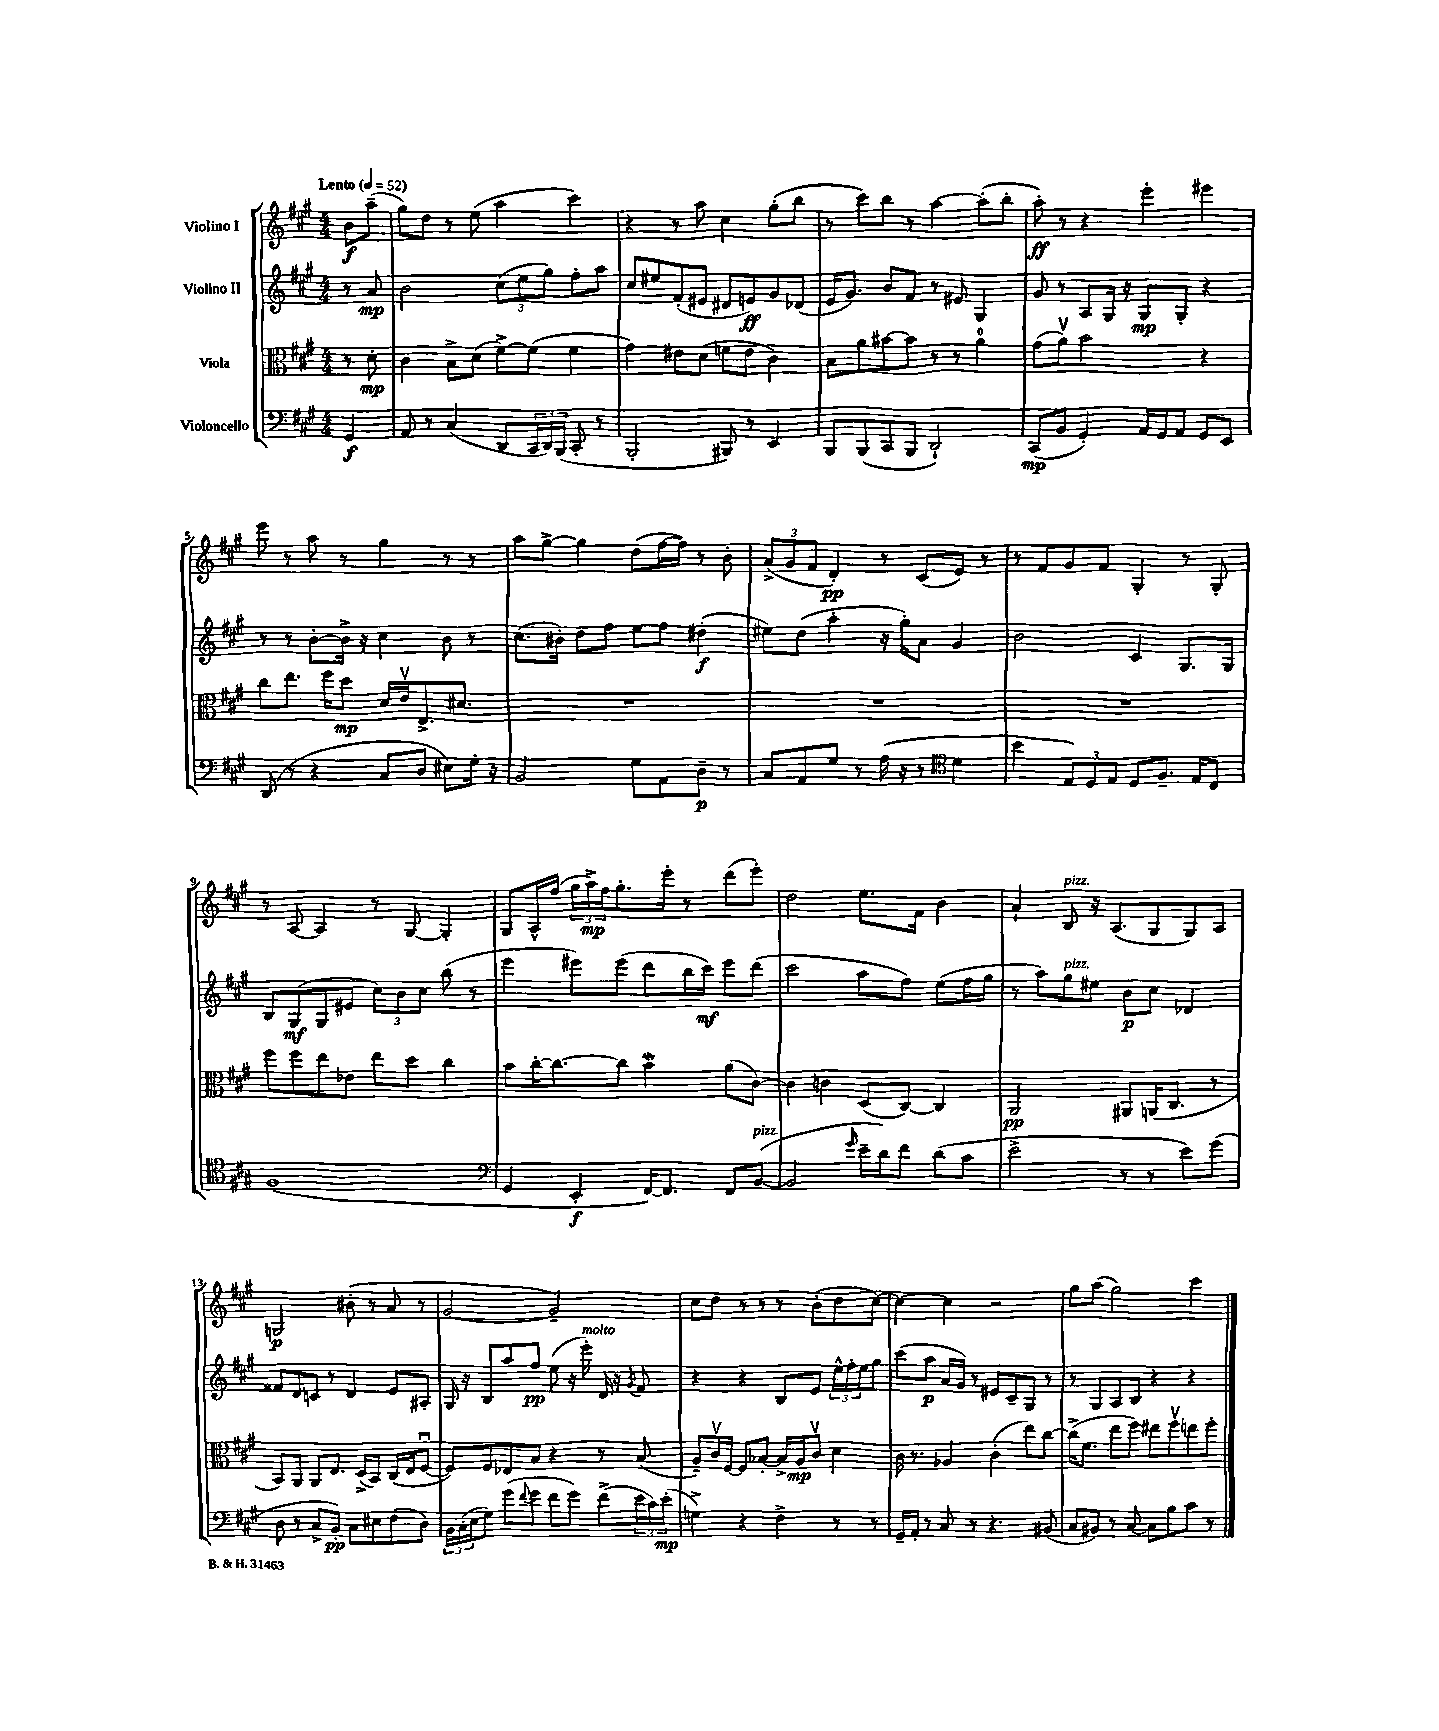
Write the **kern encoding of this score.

**kern	**dynam	**kern	**dynam	**kern	**dynam	**kern	**dynam
*part4	*part4	*part3	*part3	*part2	*part2	*part1	*part1
*staff4	*staff4	*staff3	*staff3	*staff2	*staff2	*staff1	*staff1
*I"Violoncello	*	*I"Viola	*	*I"Violino II	*	*I"Violino I	*
*clefF4	*	*clefC3	*	*clefG2	*	*clefG2	*
*k[f#c#g#]	*	*k[f#c#g#]	*	*k[f#c#g#]	*	*k[f#c#g#]	*
*M4/4	*	*M4/4	*	*M4/4	*	*M4/4	*
*MM52	*	*MM52	*	*MM52	*	*MM52	*
=	=	=	=	=	=	=	=
!	!	!	!	!	!	!LO:TX:a:B:t=Lento	!
4GG#/	f	8r	.	8r	.	8b\L	f
.	.	8d'\	mp	8a/	mp	(8aa~\J	.
=1	=1	=1	=1	=1	=1	=1	=1
8AA/	.	4c#\	.	2b\	.	8gg#\L)	.
8r	.	.	.	.	.	8dd\J	.
(4C#/	.	8B^\L	.	.	.	8r	.
.	.	(8d\J	.	.	.	(8ee\	.
8DD/L	.	[8f#^\L)	.	(12cc#\L	.	4aa\	.
.	.	.	.	12ee\	.	.	.
24CC#/L	.	(8f#\J]	.	.	.	.	.
24DD/)	.	.	.	12gg#\J)	.	.	.
(24BBB/JJ	.	.	.	.	.	.	.
8CC#'/	.	4f#\	.	8ff#'\L	.	4ccc#\)	.
8r	.	.	.	8aa\J	.	.	.
=2	=2	=2	=2	=2	=2	=2	=2
2BBB'/	.	4g#\)	.	8cc#/L	.	4r	.
.	.	.	.	8ee#X/	.	.	.
.	.	8e#X\L	.	(8f#'/	.	8r	.
.	.	(8d\J	.	8e#X/J	.	8aa\	.
8BBB#X/)	.	8fn\L	.	8d#X/L	.	4cc#\	.
8r	.	8e#\J	.	8en/)	ff	.	.
4EE/	.	4c#\)	.	8g#/	.	(8gg#'\L	.
.	.	.	.	(8d-X/J	.	8bb\J	.
=3	=3	=3	=3	=3	=3	=3	=3
8BBB/L	.	8B\L	.	16e/KL	.	8r	.
.	.	.	.	8.g#/J)	.	.	.
(8BBB/	.	8a\	.	.	.	8ccc#\L)	.
8CC#/	.	[8b#X\	.	8b/L	.	8bb\J	.
8BBB/J	.	8b#\J]	.	8f#/J	.	8r	.
2DD`/)	.	8r	.	8r	.	[4aa\	.
.	.	8r	.	8e#X/	.	.	.
.	.	4a\	.	4G#/	.	(8aa'\L]	.
.	.	.	.	.	.	8bb'\J	.
=4	=4	=4	=4	=4	=4	=4	=4
(8CC#/L	mp	(8g#\L	.	8g#/	.	8aa'\)	ff
8BB/J	.	8av\J)	.	8r	.	8r	.
4GG#'/)	.	2b\	.	8A/L	.	4r	.
.	.	.	.	16G#/Jk	.	.	.
.	.	.	.	16r	.	.	.
16AA/LL	.	.	.	8G#/L	mp	4eee'\	.
16GG#/J	.	.	.	.	.	.	.
8AA/J	.	.	.	8G#'/J	.	.	.
8GG#/L	.	4r	.	4r	.	4eee#X\	.
8EE/J	.	.	.	.	.	.	.
!!LO:LB:g=z
=5	=5	=5	=5	=5	=5	=5	=5
(8DD/	.	8cc#\L	.	8r	.	8eee\	.
8r	.	8.ee\J	.	8r	.	8r	.
4r	.	.	.	[8b'\L	.	8aa\	.
.	.	16ff#\KL	.	.	.	.	.
.	.	8dd\J	mp	16b^\Jk]	.	8r	.
.	.	.	.	16r	.	.	.
8C#/L	.	16d/LL	.	4cc#\	.	4gg#\	.
.	.	16ev/J	.	.	.	.	.
8D/J	.	8.E^/	.	.	.	.	.
8E#X\L)	.	.	.	8b\	.	8r	.
.	.	8.d#X/J	.	.	.	.	.
16G#'\Jk	.	.	.	8r	.	8r	.
16r	.	.	.	.	.	.	.
=6	=6	=6	=6	=6	=6	=6	=6
2BB/	.	1r	.	(8.cc#\L	.	8aa\L	.
.	.	.	.	.	.	[8gg#^\J	.
.	.	.	.	16b#X'\Jk)	.	.	.
.	.	.	.	8dd\L	.	4gg#\]	.
.	.	.	.	8ff#\J	.	.	.
8G#\L	.	.	.	8ee\L	.	(8dd\L	.
8AA\	.	.	.	8ff#\J	.	[16ff#\L	.
.	.	.	.	.	.	16ff#\JJ])	.
8D~\J	p	.	.	(4dd#X'\	f	8r	.
8r	.	.	.	.	.	8b'\	.
=7	=7	=7	=7	=7	=7	=7	=7
8C#/L	.	1r	.	8ee#X\L)	.	(12a^/L	.
.	.	.	.	.	.	12g#/	.
8AA/	.	.	.	(8dd\J	.	.	.
.	.	.	.	.	.	12f#/J	.
8G#/J	.	.	.	4aa'\	.	4d'/)	pp
8r	.	.	.	.	.	.	.
(16A\	.	.	.	16r	.	8r	.
16r	.	.	.	16gg#'\KL)	.	.	.
8r	.	.	.	8a\J	.	(8c#/L	.
*clefC4	*	*	*	*	*	*	*
4d\	.	.	.	4g#/	.	8e/J)	.
.	.	.	.	.	.	8r	.
=8	=8	=8	=8	=8	=8	=8	=8
4b\	.	1r	.	2b\	.	8r	.
.	.	.	.	.	.	8f#/L	.
12E/L)	.	.	.	.	.	8g#/	.
12D/	.	.	.	.	.	.	.
.	.	.	.	.	.	8f#/J	.
12E/J	.	.	.	.	.	.	.
8D/L	.	.	.	4c#/	.	4G#'/	.
8.F#~/J	.	.	.	.	.	.	.
.	.	.	.	8.G#/L	.	8r	.
16E/KL	.	.	.	.	.	.	.
8C#/J	.	.	.	.	.	8G#'/	.
.	.	.	.	16G#/Jk	.	.	.
!!LO:LB:g=z
=9	=9	=9	=9	=9	=9	=9	=9
(1F#	.	8ff#\L	.	8B/L	.	8r	.
.	.	8ff#\	.	(8G#/	mf	[8A/	.
.	.	8ee\	.	8G#/	.	4A/]	.
.	.	8e-X\J	.	8e#X/J	.	.	.
.	.	8ee\L	.	12cc#\L)	.	8r	.
.	.	.	.	12b\	.	.	.
.	.	8dd\J	.	.	.	[8G#/	.
.	.	.	.	12cc#\J	.	.	.
.	.	4cc#\	.	(8bb\	.	4G#'/]	.
.	.	.	.	8r	.	.	.
=10	=10	=10	=10	=10	=10	=10	=10
*clefF4	*	*	*	*	*	*	*
4GG#/	.	8b\L	.	4eee\	.	8G#/L	.
.	.	[16cc#'\K	.	.	.	16A^^/L	.
.	.	8.cc#\_	.	.	.	(16ff#/JJ	.
4EE'/	f	.	.	8eee#X\L)	.	24gg#\LL	.
.	.	.	.	.	.	24aa^\)	mp
.	.	.	.	.	.	24ff#\J	.
.	.	8cc#\J]	.	(8eee#\J	.	8.gg#'\	.
[16FF#/KL)	.	4bW\	.	8ddd\L	.	.	.
8.FF#/J]	.	.	.	.	.	16eee'\Jk	.
.	.	.	.	16bb\L	.	8r	.
.	.	.	.	16ccc#\JJ)	mf	.	.
8FF#/L	.	(8a\L	.	8eee#\L	.	(8ddd\L	.
!LO:TX:a:i:t=pizz.	!	!	!	!	!	!	!
([8BB/J	.	[8c#\J)	.	(8ddd\J	.	8eee'\J)	.
=11	=11	=11	=11	=11	=11	=11	=11
2BB/]	.	4c#\]	.	2ccc#\	.	2dd\	.
.	.	4cn\	.	.	.	.	.
16qqg#/	.	.	.	.	.	.	.
16e~\LL	.	(8D/L	.	8aa\L	.	8.ee\L	.
16d\J)	.	.	.	.	.	.	.
8f#\J	.	[8C#/J)	.	8ff#\J)	.	.	.
.	.	.	.	.	.	16f#\Jk	.
(8d\L	.	4C#/]	.	(8ee\L	.	4b\	.
8c#\J	.	.	.	16ff#\L	.	.	.
.	.	.	.	16gg#\JJ	.	.	.
=12	=12	=12	=12	=12	=12	=12	=12
2e^\	.	2AA/	pp	8r	.	4a`/	.
.	.	.	.	8aa\L)	.	.	.
!	!	!	!	!	!	!LO:TX:a:i:t=pizz.	!
!	!	!	!	!LO:TX:a:i:t=pizz.	!	!	!
.	.	.	.	8gg#\	.	8B/	.
.	.	.	.	8ee#X\J	.	16r	.
.	.	.	.	.	.	(8.A/L	.
8r	.	8AA#X/L	.	8b\L	p	.	.
8r	.	(16AAn/K	.	8cc#\J	.	8G#/	.
.	.	8.C#/J	.	.	.	.	.
8e\L)	.	.	.	4d-X/	.	8G#/)	.
(8g#\J	.	8r	.	.	.	8A/J	.
!!LO:LB:g=z
=13	=13	=13	=13	=13	=13	=13	=13
8D\	.	8BB/L)	.	8f##X/L	.	2Gn/	p
8r	.	8AA/J	.	8d/	.	.	.
8C#^/L	.	8AA/L	.	8cn/J	.	.	.
8BB'/J)	pp	8.E/J	.	8r	.	.	.
8C#\L	.	.	.	4d/	.	(8b#X'\	.
.	.	(16D^/KL	.	.	.	.	.
8E#X\	.	8BB/J)	.	.	.	8r	.
(8F#\	.	(16C#/LL	.	8e/L	.	8a/	.
.	.	16E/J	.	.	.	.	.
8D\J)	.	[8F#u/J	.	8A#X'/J	.	8r	.
=14	=14	=14	=14	=14	=14	=14	=14
24BB\LL	.	8F#/L])	.	16G#/	.	[2g#/	.
(24C#'\	.	.	.	.	.	.	.
.	.	.	.	16r	.	.	.
24E\J	.	.	.	.	.	.	.
8G#\J)	.	8F#/	.	8B/L	.	.	.
(8g#\L	.	8E-X/	.	8aa/	.	.	.
8qqf#/	.	.	.	.	.	.	.
8g#\J	.	8B/J	.	8ff#/J	pp	.	.
8f#\L	.	4r	.	(8ee\	.	2g#~/])	.
8g#\J)	.	.	.	16r	.	.	.
!	!	!	!	!LO:TX:a:i:t=molto	!	!	!
.	.	.	.	16eee'\)	.	.	.
(8f#^\L	.	8r	.	16d/	.	.	.
.	.	.	.	16r	.	.	.
.	.	.	.	8qg#/	.	.	.
24e\L	.	(8B/	.	8f#/	.	.	.
24c#\)	.	.	.	.	.	.	.
(24e'\JJ	mp	.	.	.	.	.	.
=15	=15	=15	=15	=15	=15	=15	=15
4Gn^\)	.	8A~/L)	.	4r	.	8cc#\L	.
.	.	16c#v/L	.	.	.	8dd\J	.
.	.	[16F#/JJ	.	.	.	.	.
4r	.	8F#/L]	.	4r	.	8r	.
.	.	[8B-X'/J	.	.	.	8r	.
4F#^\	.	16B-^/LL]	.	8B/L	.	8r	.
.	.	16A/J	mp	.	.	.	.
.	.	8c#v/J	.	8e/J	.	(8b'\L	.
8r	.	4d\	.	24ee^^\LL	.	8dd\	.
.	.	.	.	24ff#'\	.	.	.
.	.	.	.	24ee\J	.	.	.
8r	.	.	.	8gg#\J	.	[8cc#\J)	.
=16	=16	=16	=16	=16	=16	=16	=16
16GG#~/LL	.	16c#\	.	(8ccc#\L	.	4cc#\_	.
16AA'/JJ	.	8.r	.	.	.	.	.
8r	.	.	.	8aa\J	p	.	.
8C#/	.	4A-X/	.	16a/LL	.	4cc#\]	.
.	.	.	.	16g#/JJ)	.	.	.
8r	.	.	.	8r	.	.	.
4.r	.	(4c#'\	.	8e#X/L	.	2r	.
.	.	.	.	8c#~/	.	.	.
.	.	8ee\L)	.	8G#/J	.	.	.
(8BB#X/	.	[8cc#\J	.	8r	.	.	.
=17	=17	=17	=17	=17	=17	=17	=17
8C#/L	.	(16cc#^\KL]	.	8r	.	8gg#\L	.
.	.	8.f#\J	.	.	.	.	.
8BB#X/J)	.	.	.	8G#/L	.	(8aa\J	.
8r	.	8ee\L	.	8A/	.	2gg#\)	.
[8C#/	.	8ff#\J)	.	8B/J	.	.	.
8C#\L]	.	8ee#X\L	.	4r	.	.	.
8B\	.	8ff#v\	.	.	.	.	.
8c#\J	.	8een\	.	4r	.	4ccc#\	.
8r	.	8ff#'\J	.	.	.	.	.
==	==	==	==	==	==	==	==
*-	*-	*-	*-	*-	*-	*-	*-
